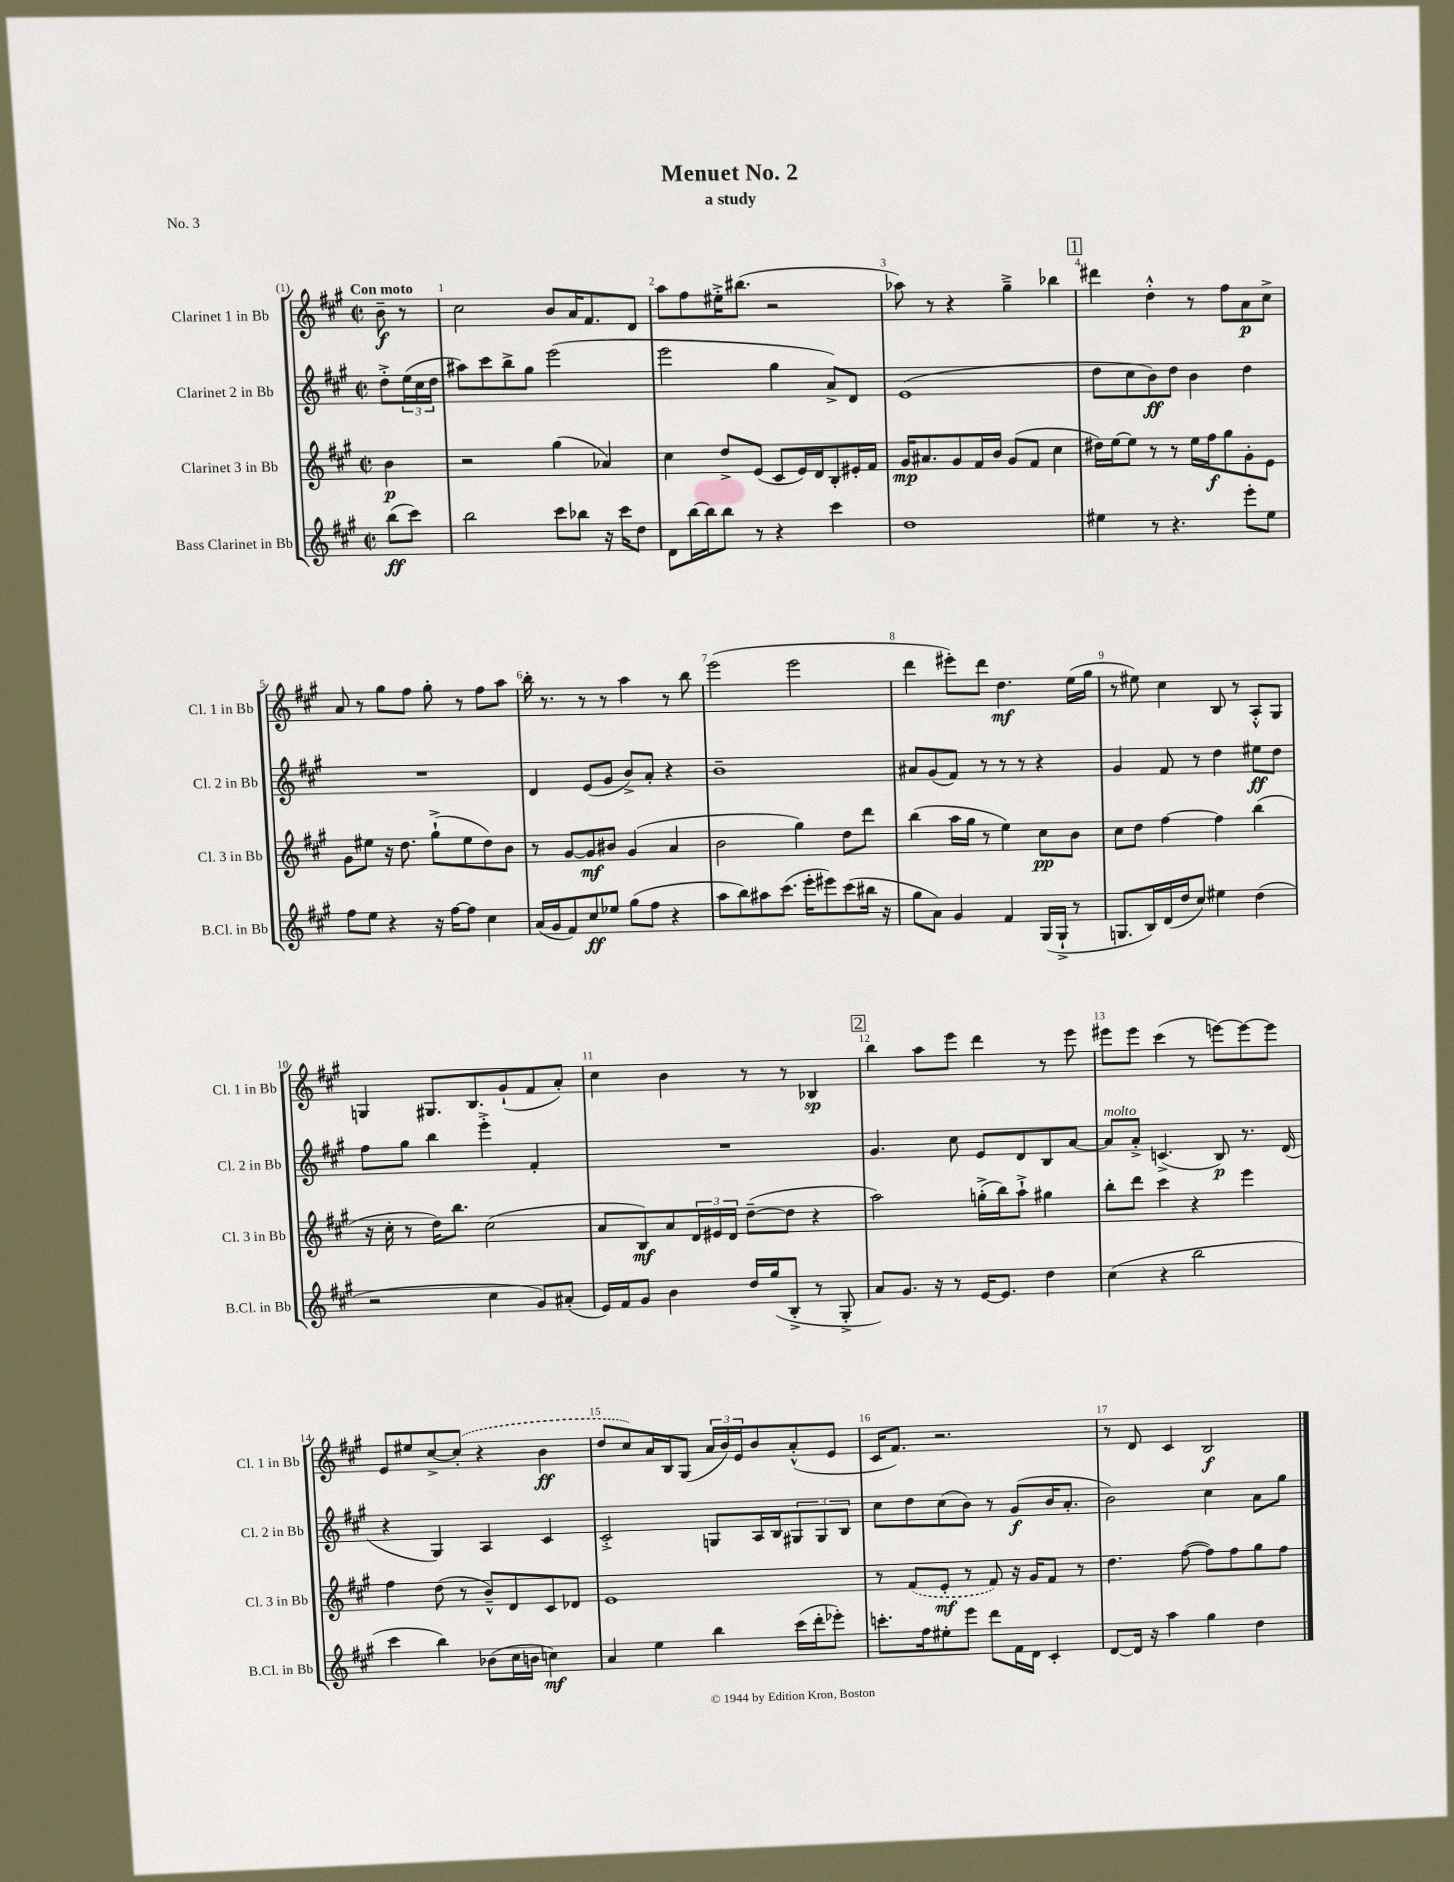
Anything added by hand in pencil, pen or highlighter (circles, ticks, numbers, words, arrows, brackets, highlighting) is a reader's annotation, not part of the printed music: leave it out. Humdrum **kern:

**kern	**dynam	**kern	**dynam	**kern	**dynam	**kern	**dynam
*part4	*part4	*part3	*part3	*part2	*part2	*part1	*part1
*staff4	*staff4	*staff3	*staff3	*staff2	*staff2	*staff1	*staff1
*I"Bass Clarinet in Bb	*	*I"Clarinet 3 in Bb	*	*I"Clarinet 2 in Bb	*	*I"Clarinet 1 in Bb	*
*I'B.Cl. in Bb	*	*I'Cl. 3 in Bb	*	*I'Cl. 2 in Bb	*	*I'Cl. 1 in Bb	*
*clefG2	*	*clefG2	*	*clefG2	*	*clefG2	*
*k[f#c#g#]	*	*k[f#c#g#]	*	*k[f#c#g#]	*	*k[f#c#g#]	*
*M2/2	*	*M2/2	*	*M2/2	*	*M2/2	*
*met(c|)	*	*met(c|)	*	*met(c|)	*	*met(c|)	*
=	=	=	=	=	=	=	=
!	!	!	!	!	!	!LO:TX:a:B:t=Con moto	!
(8bb\L	ff	4b\	p	8dd'^\L	.	8b~\	f
8ccc#\J)	.	.	.	(24ee\L	.	8r	.
.	.	.	.	24cc#\	.	.	.
.	.	.	.	24dd\JJ	.	.	.
=1	=1	=1	=1	=1	=1	=1	=1
2bb\	.	2r	.	8aa#X\L)	.	2cc#\	.
.	.	.	.	8ccc#\	.	.	.
.	.	.	.	8bb^\	.	.	.
.	.	.	.	8gg#\J	.	.	.
8ccc#\L	.	(4gg#\	.	(2eee\	.	8b/L	.
8bb-X\J	.	.	.	.	.	16a/K	.
.	.	.	.	.	.	8.f#/	.
16r	.	4a-X/)	.	.	.	.	.
16ccc#\KL	.	.	.	.	.	.	.
8dd\J	.	.	.	.	.	8d/J	.
=2	=2	=2	=2	=2	=2	=2	=2
8d\L	.	4cc#\	.	2eee\	.	8aa\L	.
[16bb\L	.	.	.	.	.	8ff#\	.
16bb\J]	.	.	.	.	.	.	.
8bb\J	.	8dd^/L	.	.	.	16ee#X'^\K	.
.	.	.	.	.	.	(8.bb#X\J	.
8r	.	(8e/J	.	.	.	.	.
4r	.	8c#/L	.	4gg#\	.	2r	.
.	.	16e/L)	.	.	.	.	.
.	.	16d/J	.	.	.	.	.
4ccc#\	.	8B'/	.	8a^/L)	.	.	.
.	.	16e#X'/L	.	8d/J	.	.	.
.	.	16f#/JJ	.	.	.	.	.
=3	=3	=3	=3	=3	=3	=3	=3
1dd	.	16g#/KL	mp	(1e	.	8aa-X\)	.
.	.	8.a#X/	.	.	.	.	.
.	.	.	.	.	.	8r	.
.	.	8g#/	.	.	.	4r	.
.	.	16f#/L	.	.	.	.	.
.	.	16b/JJ	.	.	.	.	.
.	.	(8g#/L	.	.	.	4gg#~^\	.
.	.	8f#/J	.	.	.	.	.
.	.	4cc#\	.	.	.	4bb-X\	.
!!LO:REH:place=s1:t=1
=4	=4	=4	=4	=4	=4	=4	=4
4ee#X\	.	16dd#X\LL)	.	8dd\L	.	4ddd#X\	.
.	.	[16ee\J	.	.	.	.	.
.	.	8ee\J]	.	8cc#\	.	.	.
8r	.	8r	.	8b\)	ff	4dd'^^\	.
4.r	.	8r	.	8dd\J	.	.	.
.	.	16ee\LL	.	4b\	.	8r	.
.	.	16ff#\J	f	.	.	.	.
.	.	8gg#\	.	.	.	8ff#\L	.
8eee'\L	.	8g#'\	.	4dd\	.	8a\	p
8ee#\J	.	8e\J	.	.	.	8cc#^\J	.
!!LO:LB:g=z
=5	=5	=5	=5	=5	=5	=5	=5
8ff#\L	.	8g#\L	.	1r	.	8a/	.
8ee\J	.	8ee#X\J	.	.	.	8r	.
4r	.	16r	.	.	.	8gg#\L	.
.	.	8.dd\	.	.	.	.	.
.	.	.	.	.	.	8ff#\J	.
16r	.	(8gg#`^\L	.	.	.	8gg#'\	.
[16ff#\KL	.	.	.	.	.	.	.
8ff#\J]	.	8ee#\	.	.	.	8r	.
4cc#\	.	8dd\)	.	.	.	8ff#\L	.
.	.	8b\J	.	.	.	8aa\J	.
=6	=6	=6	=6	=6	=6	=6	=6
(16a/LL	.	8r	.	4d/	.	16bb'\	.
16g#/J	.	.	.	.	.	8.r	.
8f#/)	.	[8g#/L	.	.	.	.	.
8cc#/	ff	8g#/]	mf	(8e/L	.	8r	.
8ee-X/J	.	8b#X/J	.	8g#/J	.	8r	.
(8gg#\L	.	(4g#/	.	8b^/L)	.	4aa\	.
8ff#\J	.	.	.	8a'/J	.	.	.
4r	.	4a/	.	4r	.	8r	.
.	.	.	.	.	.	8bb\	.
=7	=7	=7	=7	=7	=7	=7	=7
8aa\L	.	2b\	.	1b~	.	(2eee\	.
8bb\)	.	.	.	.	.	.	.
8aa#X\	.	.	.	.	.	.	.
(8.ccc#\J	.	.	.	.	.	.	.
.	.	4gg#\)	.	.	.	2eee\	.
16eee'\KL	.	.	.	.	.	.	.
8eee#X\)	.	.	.	.	.	.	.
(8ccc#\	.	8dd\L	.	.	.	.	.
16bb#X\Jk	.	8ddd\J	.	.	.	.	.
16r	.	.	.	.	.	.	.
=8	=8	=8	=8	=8	=8	=8	=8
8gg#\L	.	(4bb\	.	8a#X/L	.	4ddd\	.
8a\J)	.	.	.	(8g#/	.	.	.
4g#/	.	16aa\LL	.	8f#/J)	.	8eee#X'\L)	.
.	.	16gg#\JJ	.	.	.	.	.
.	.	8r	.	8r	.	8ddd\J	.
4f#/	.	4ee\)	.	8r	.	4.dd\	mf
.	.	.	.	8r	.	.	.
(16G#/LL	.	8cc#\L	pp	4r	.	.	.
16G#`^/JJ	.	.	.	.	.	.	.
8r	.	8b\J	.	.	.	(16ee\LL	.
.	.	.	.	.	.	16gg#\JJ	.
=9	=9	=9	=9	=9	=9	=9	=9
8.Gn/L	.	8cc#\L	.	4g#/	.	8r	.
.	.	8dd\J	.	.	.	8ee#X\)	.
16B/L)	.	.	.	.	.	.	.
(16d/	.	[4ff#\	.	8f#/	.	4cc#\	.
16dd/J	.	.	.	.	.	.	.
8cc#/J)	.	.	.	8r	.	.	.
4ee#X\	.	4ff#\]	.	4dd\	.	8B/	.
.	.	.	.	.	.	8r	.
(4dd\	.	(4bb\	.	8ee#X\L	ff	8A'^^/L	.
.	.	.	.	8dd\J	.	8G#/J	.
!!LO:LB:g=z
=10	=10	=10	=10	=10	=10	=10	=10
2r	.	16r	.	8ff#\L	.	4Gn/	.
.	.	16cc#'\	.	.	.	.	.
.	.	8r	.	8gg#\J	.	.	.
.	.	16dd\KL)	.	4bb\	.	8.G#X/L	.
.	.	8.bb\J	.	.	.	.	.
.	.	.	.	.	.	8.B/	.
4cc#\	.	(2cc#\	.	4eee'^\	.	.	.
.	.	.	.	.	.	(8g#`/	.
8g#/L)	.	.	.	4f#'/	.	8f#/	.
(8a#X'/J	.	.	.	.	.	8a'/J)	.
=11	=11	=11	=11	=11	=11	=11	=11
16e/LL)	.	8a/L	.	1r	.	4cc#\	.
16f#/J	.	.	.	.	.	.	.
8g#/J	.	8B/)	mf	.	.	.	.
4b\	.	8a/	.	.	.	4b\	.
.	.	24d/L	.	.	.	.	.
.	.	24e#X/	.	.	.	.	.
.	.	24d/JJ	.	.	.	.	.
16dd/LL	.	([8dd~\L	.	.	.	8r	.
(16gg#/J	.	.	.	.	.	.	.
8B'^/J	.	8dd\J]	.	.	.	8r	.
8r	.	4r	.	.	.	4B-X/	sp
8G#'^/	.	.	.	.	.	.	.
!!LO:REH:place=s1:t=2
=12	=12	=12	=12	=12	=12	=12	=12
8a/L)	.	2aa\)	.	4.g#/	.	4bb\	.
8.g#/J	.	.	.	.	.	.	.
.	.	.	.	.	.	8aa\L	.
16r	.	.	.	.	.	.	.
8r	.	.	.	8cc#\	.	8eee\J	.
[16e/KL	.	(16ggn'^\LL	.	8e/L	.	4ddd\	.
8.e/J]	.	16bb\J)	.	.	.	.	.
.	.	8aa`^\J	.	8d/	.	.	.
4dd\	.	4gg#X\	.	8B/	.	8r	.
.	.	.	.	[8a/J	.	8eee\	.
=13	=13	=13	=13	=13	=13	=13	=13
!	!	!	!	!LO:TX:a:i:t=molto	!	!	!
(4cc#\	.	8bb'\L	.	8a/L]	.	8eee#X\L	.
.	.	8ddd\J	.	8a'^/J	.	8eee#\J	.
4r	.	4ccc#\	.	(4.cn^/	.	(4ccc#\	.
2bb\	.	4r	.	.	.	8r	.
.	.	.	.	8B/)	p	[8eeen\L)	.
.	.	4eee\	.	8.r	.	8eee\_	.
.	.	.	.	.	.	8eee\J]	.
.	.	.	.	(16d/	.	.	.
!!LO:LB:g=z
=14	=14	=14	=14	=14	=14	=14	=14
4ccc#\	.	4ff#\	.	4r	.	8e/L	.
.	.	.	.	.	.	8ee#X/	.
4bb\)	.	(8dd\	.	4G#/)	.	[8cc#^/	.
.	.	8r	.	.	.	(8cc#'/J]	.
(8b-X\L	.	8b~^^/L)	.	4A/	.	4r	.
16cc#\L	.	8d/	.	.	.	.	.
16bn\JJ	.	.	.	.	.	.	.
4ccn\)	mf	8c#/	.	4c#/	.	4b\	ff
.	.	8d-X/J	.	.	.	.	.
=15	=15	=15	=15	=15	=15	=15	=15
4a/	.	1e	.	2c#'^/	.	8dd/L	.
.	.	.	.	.	.	8cc#/)	.
4ee\	.	.	.	.	.	16a/L	.
.	.	.	.	.	.	16B/J	.
.	.	.	.	.	.	(8G#/J	.
4bb\	.	.	.	8Gn/L	.	24a/LL	.
.	.	.	.	.	.	24b/)	.
.	.	.	.	.	.	24e/J	.
.	.	.	.	16A/L	.	8b/	.
.	.	.	.	16B/J	.	.	.
(16ccc#\LL	.	.	.	12G#X/	.	(8a'^^/	.
16ddd'\J	.	.	.	.	.	.	.
.	.	.	.	12G#/	.	.	.
8eee-X'\J)	.	.	.	.	.	8e/J	.
.	.	.	.	12B/J	.	.	.
=16	=16	=16	=16	=16	=16	=16	=16
8.cccn'\L	.	8r	.	8cc#\L	.	16c#/KL	.
.	.	.	.	.	.	8.f#/J)	.
.	.	(8f#/L	.	8dd\	.	.	.
16ff#\k	.	.	.	.	.	.	.
8ee#X'\	.	8e'/J	mf	(8cc#\	.	2.r	.
8eee\J	.	8r	.	8b\J)	.	.	.
8ddd\L	.	8f#/)	.	8r	.	.	.
16f#\L	.	16r	.	(8g#/L	f	.	.
16d\JJ	.	16g#/KL	.	.	.	.	.
4c#'/	.	8f#/J	.	16b/K	.	.	.
.	.	.	.	8.a'/J	.	.	.
.	.	8r	.	.	.	.	.
=17	=17	=17	=17	=17	=17	=17	=17
[8d/L	.	4.dd\	.	2b\)	.	8r	.
16d/Jk]	.	.	.	.	.	8d/	.
16r	.	.	.	.	.	.	.
4aa\	.	.	.	.	.	4c#/	.
.	.	([8ff#\	.	.	.	.	.
4gg#\	.	8ff#\L])	.	4cc#\	.	2B/	f
.	.	8ff#\	.	.	.	.	.
4dd\	.	8gg#\	.	8a\L	.	.	.
.	.	8ff#\J	.	8gg#\J	.	.	.
==	==	==	==	==	==	==	==
*-	*-	*-	*-	*-	*-	*-	*-
